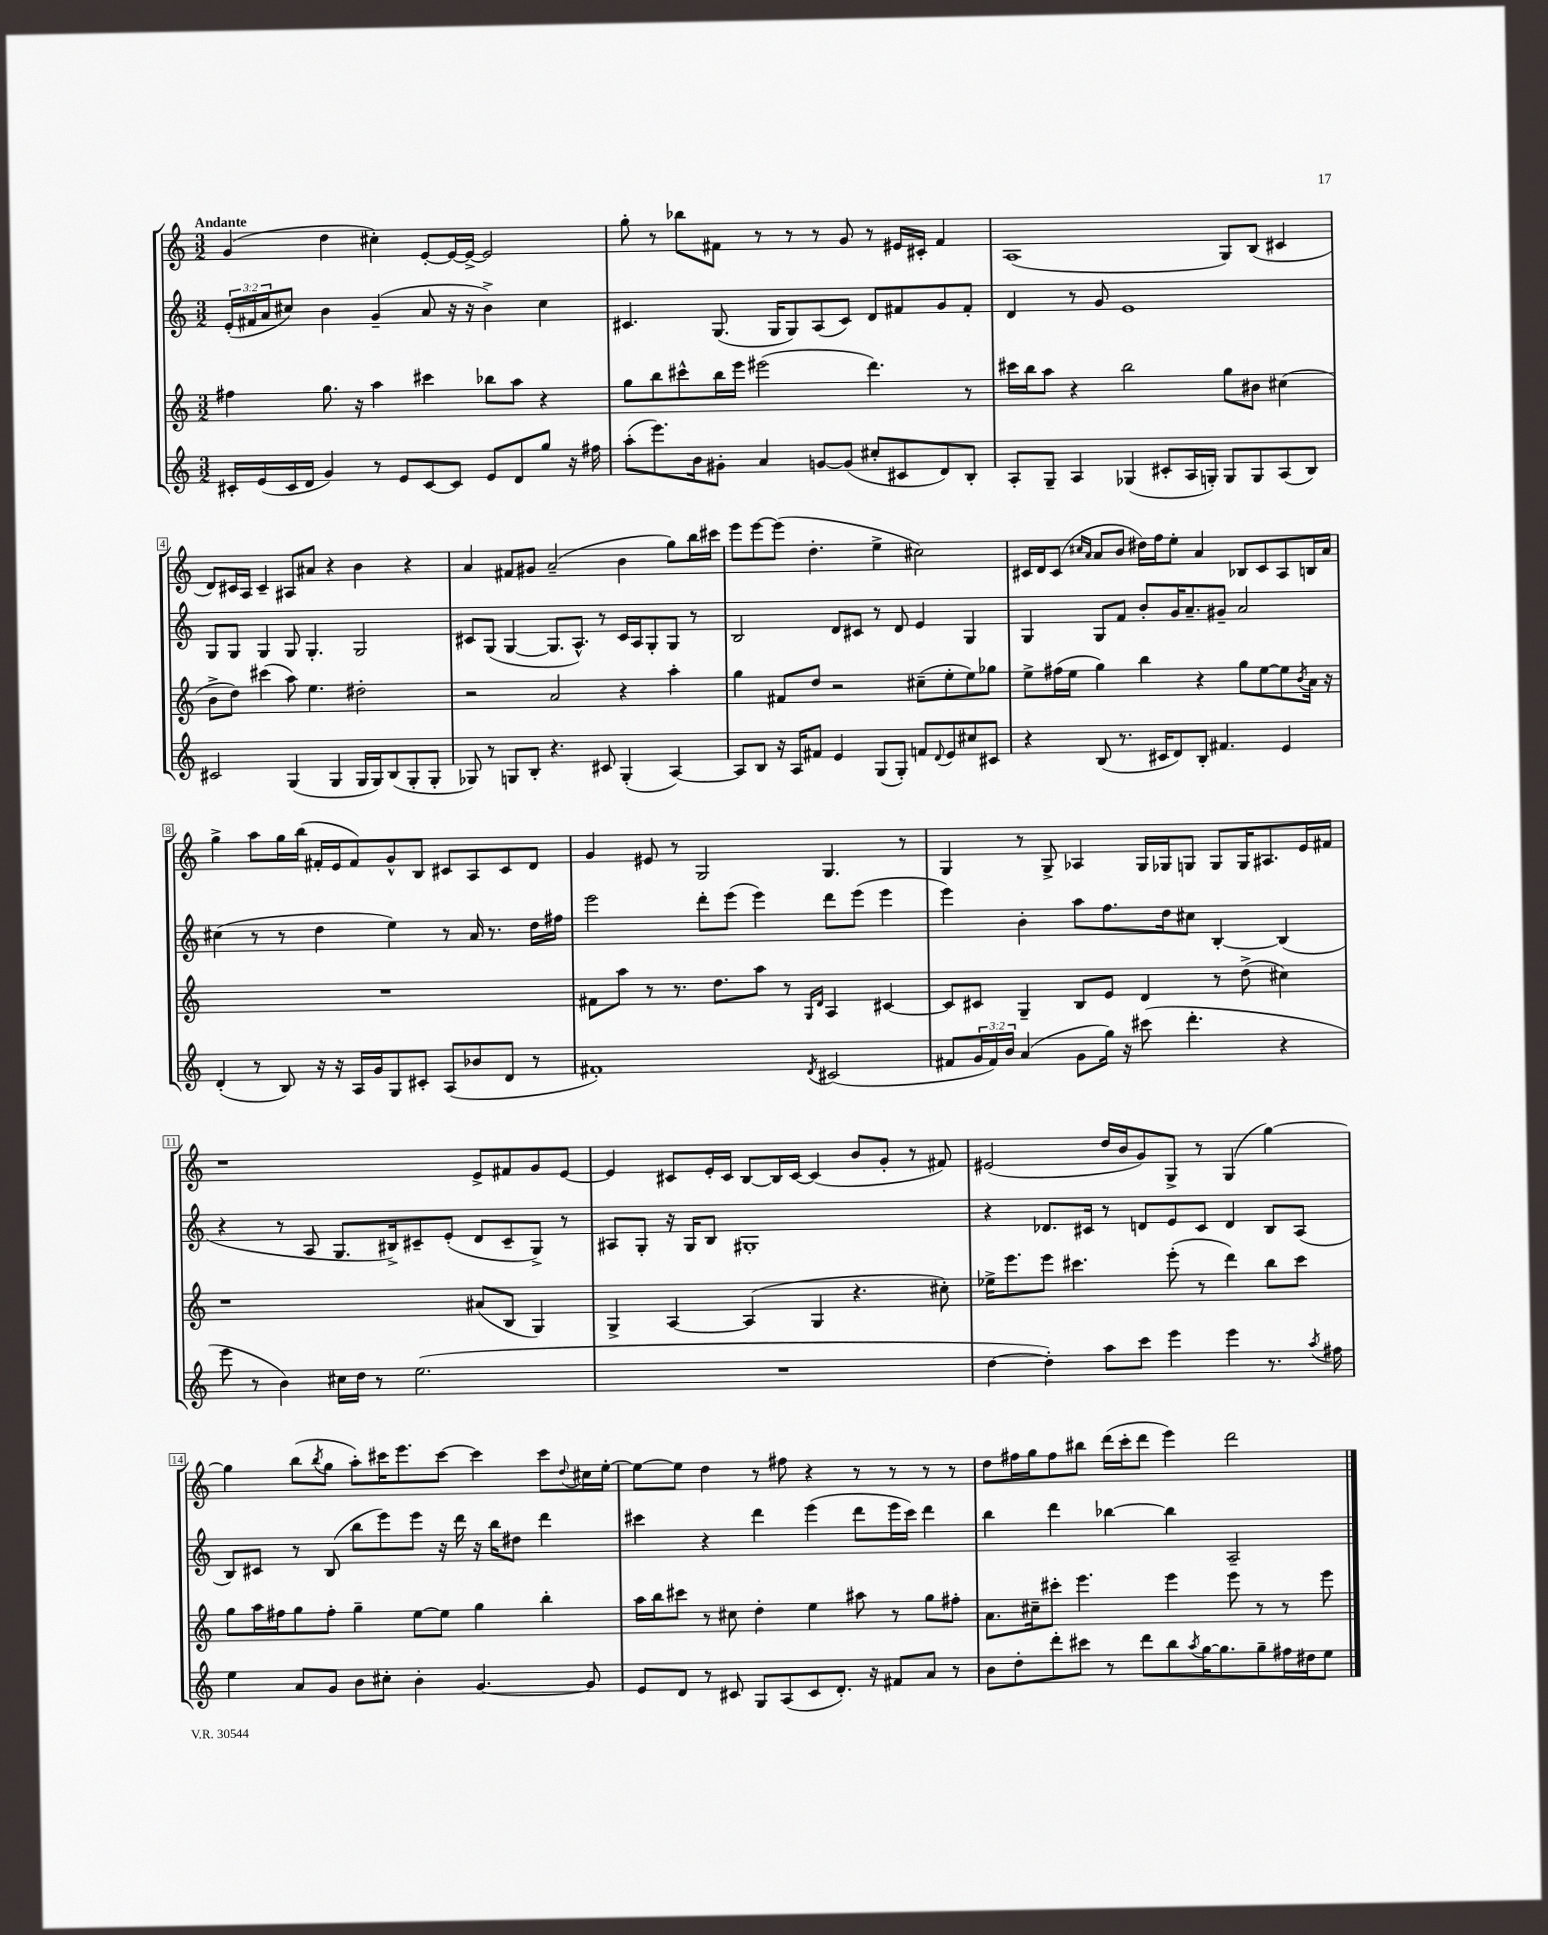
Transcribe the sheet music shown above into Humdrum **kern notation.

**kern	**kern	**kern	**kern
*staff4	*staff3	*staff2	*staff1
*clefG2	*clefG2	*clefG2	*clefG2
*k[]	*k[]	*k[]	*k[]
*M3/2	*M3/2	*M3/2	*M3/2
16c#'	4ff#	(24e'	(4g
.	.	24f#	.
(16e	.	.	.
.	.	24a	.
16c#	.	8cc#)	.
16d	.	.	.
4g)	8.gg	4b	4dd
.	16r	.	.
8r	4aa	(4g~	4cc#')
8e	.	.	.
[8c#	4ccc#	8a	[8e'
8c#]	.	16r	16e_
.	.	16r	16e^_
8e	8bb-	4b^)	2e]
8d	8aa	.	.
8gg	4r	4cc#	.
16r	.	.	.
16ff#	.	.	.
=	=	=	=
(8aa'	8gg	4.c#	8gg'
8.eee)	8bb	.	8r
.	8ccc#^^	.	8bb-
16b	.	.	.
8g#'	16bb	(8.G	8f#
.	16eee	.	.
4a	(2eee#	.	8r
.	.	16G	.
.	.	8G)	8r
[8g	.	(8A	8r
(8g]	.	8c#)	8g
8cc#'	4.ddd)	8d	8r
8c#	.	8f#	16e#
.	.	.	16c#'
8d)	.	8g	4f#
8B'	8r	8f#'	.
=	=	=	=
8A'	16ccc#	4d	(1A
.	16bb	.	.
8G~	8aa	.	.
4A	4r	8r	.
.	.	8g	.
(4G-	2bb	1e	.
8c#'	.	.	.
16A	.	.	.
16G')	.	.	.
8G	8gg	.	8G)
8G	8b#	.	(8B
(8A	(4cc#	.	4c#
8B)	.	.	.
=	=	=	=
2c#	8b^	8G	8d)
.	8dd)	8G	16c#
.	.	.	16A
.	(4ccc#	4G	4c#~
(4G	8aa)	8G	8A#
.	4.ee	4.G'	8a#
4G	.	.	4r
16G	2dd#'	2G	4b
16G)	.	.	.
(8B	.	.	.
8G'	.	.	4r
8G'	.	.	.
=	=	=	=
8G-)	2r	8c#	4a
8r	.	(8G	.
8G	.	[4G	8f#
8B'	.	.	8g#
4.r	2a	8.G]	(2a~
.	.	8.A^^)	.
8c#	.	8r	.
(4G'	4r	16c#	4b
.	.	16A	.
.	.	8G'	.
[4A)	4aa'	8G	8gg)
.	.	8r	16bb
.	.	.	16ccc#
=	=	=	=
8A]	4gg	2B	8eee
8B	.	.	[8eee
16r	8f#	.	(8eee]
16A	.	.	.
8f#	8dd	.	4.dd'
4e	2r	8d	.
.	.	8c#	.
(8G	.	8r	4ee^
8G')	.	8d	.
8f	(8cc#~	4e	2cc#)
8qqd	.	.	.
8e	8ee'	.	.
8cc#	8ee)	4G	.
8c#	8gg-	.	.
=	=	=	=
4r	8ee^	4G	16c#
.	.	.	16d
.	(16ff#	.	(8c#
.	16ee	.	.
.	.	.	16qqcc#
.	.	.	16qqa
(8B	4gg)	8G	8a
8.r	.	8f	8b
.	4bb	8b'	16dd#)
16c#	.	.	16ff
8d)	.	16g	8ee'
.	.	8.a~	.
8B'	4r	.	4a
4.f#	.	8g#~	.
.	8gg	2a	8B-
.	[8ee	.	8c#
4e	8ee]	.	8A
.	8qb	.	.
.	16a	.	16B
.	16r	.	16a
=	=	=	=
(4d'	1.r	(4cc#	4gg^
8r	.	8r	8aa
8B)	.	8r	16gg
.	.	.	(16bb
16r	.	4dd	16f#'
16r	.	.	16e
16A	.	.	8f#)
16g	.	.	.
8G	.	4ee)	8g^^
8c#'	.	.	8B
(8A	.	8r	8c#
8b-	.	16a	8A
.	.	8.r	.
8d	.	.	8c#
8r	.	16dd	8d
.	.	16ff#	.
=	=	=	=
1f#')	8f#	2eee	4g
.	8aa	.	.
.	8r	.	8e#
.	8.r	.	8r
.	.	8ddd'	2G
.	8.dd	.	.
.	.	(8eee	.
.	8aa	4eee)	.
.	8r	.	.
.	16qqG	.	.
8qd	16qqd	.	.
(2c#	4A	8ddd	4.G
.	.	(8eee	.
.	[4c#	4eee	.
.	.	.	8r
=	=	=	=
8f#	8c#]	4eee)	4G
24g	8c#	.	.
24f#)	.	.	.
24b	.	.	.
(4a	4G~	4b'	8r
.	.	.	8G^
8g	8B	8aa	4A-
16gg)	8e	8.ff	.
16r	.	.	.
(8ccc#	4d	.	16G
.	.	16dd	16G-
4.ddd'	.	8cc#	8G
.	8r	[4B'	8G
.	(8dd^	.	16G
.	.	.	8.A#
4r	4cc#)	(4B]	.
.	.	.	16e
.	.	.	16f#
=	=	=	=
8eee	1r	4r	1r
8r	.	.	.
4b)	.	8r	.
.	.	8A	.
16cc#	.	8.G	.
16dd	.	.	.
8r	.	.	.
.	.	16B#^)	.
(2.ee	.	8c#~	.
.	.	(8e'	.
.	(8a#	8d	8e^
.	8B	8c#~	8f#
.	4G)	8G^)	8g
.	.	8r	[8e
=	=	=	=
1.r	4G^	8A#	4e]
.	.	8G'	.
.	[4A	16r	8c#
.	.	16G	.
.	.	8B	16e'
.	.	.	16c#
.	(4A]	1G#'	[8B
.	.	.	16B]
.	.	.	[16c#
.	4G	.	(4c#]
.	4.r	.	8b
.	.	.	8g'
.	.	.	8r
.	8cc#')	.	8f#)
=	=	=	=
[4dd	16ee-^	4r	(2e#
.	8.eee	.	.
4dd'])	8eee	8.d-	.
.	4.ccc#	.	.
.	.	16c#	.
8aa	.	8r	16dd
.	.	.	16b
8ccc	.	8d	8g)
4eee	(8eee'	8e	8G^
.	8r	8c#	8r
4eee	4ddd)	4d	(4G
8.r	8bb	8B	[4gg)
.	8ccc#	(8A	.
8qaa	.	.	.
16ff#	.	.	.
=	=	=	=
4ee	8gg	8B)	4gg]
.	16aa	8c#	.
.	16ff#	.	.
8a	8gg	8r	(8bb
.	.	.	8qbb
8g	8ff#'	(8B	8gg
8b	4gg~	8bb	8aa')
8cc#'	.	8eee)	16ccc#
.	.	.	8.eee
4b'	[8ee	8eee	.
.	8ee]	16r	[8ccc#
.	.	16ddd	.
[4.g	4gg	16r	4ccc#]
.	.	16bb	.
.	.	8dd#	.
.	4bb'	4ddd	8ccc#
.	.	.	8qqdd
8g]	.	.	16cc#
.	.	.	[16ee'
=	=	=	=
8e	16aa	4ccc#	8ee_
.	16bb	.	.
8d	8ccc#	.	8ee]
8r	8r	4r	4dd
8c#	8cc#	.	.
8G	4dd'	4ddd	8r
(8A	.	.	8ff#
8c#	4ee	(4eee	4r
8.d')	.	.	.
.	8aa#	8ddd	8r
16r	.	.	.
8f#	8r	16eee	8r
.	.	16ccc#)	.
8a	8gg	4ddd	8r
8r	8ff#'	.	8r
=	=	=	=
8b	8.a	4bb	8dd
8dd'	.	.	16ff#
.	16cc#~	.	16gg
8ddd'	8ccc#'	4ddd	8ff#
8ccc#	4.eee	.	8bb#
8r	.	[4bb-	(16ddd
.	.	.	16ccc'
8ddd	.	.	8ddd
8bb	4eee	4bb-]	4eee)
8qaa	.	.	.
[16gg	.	.	.
8.gg]	.	.	.
.	8eee	2A~	2ddd
8gg~	8r	.	.
16ff#	8r	.	.
16dd#	.	.	.
8ee	8eee	.	.
==	==	==	==
*-	*-	*-	*-
